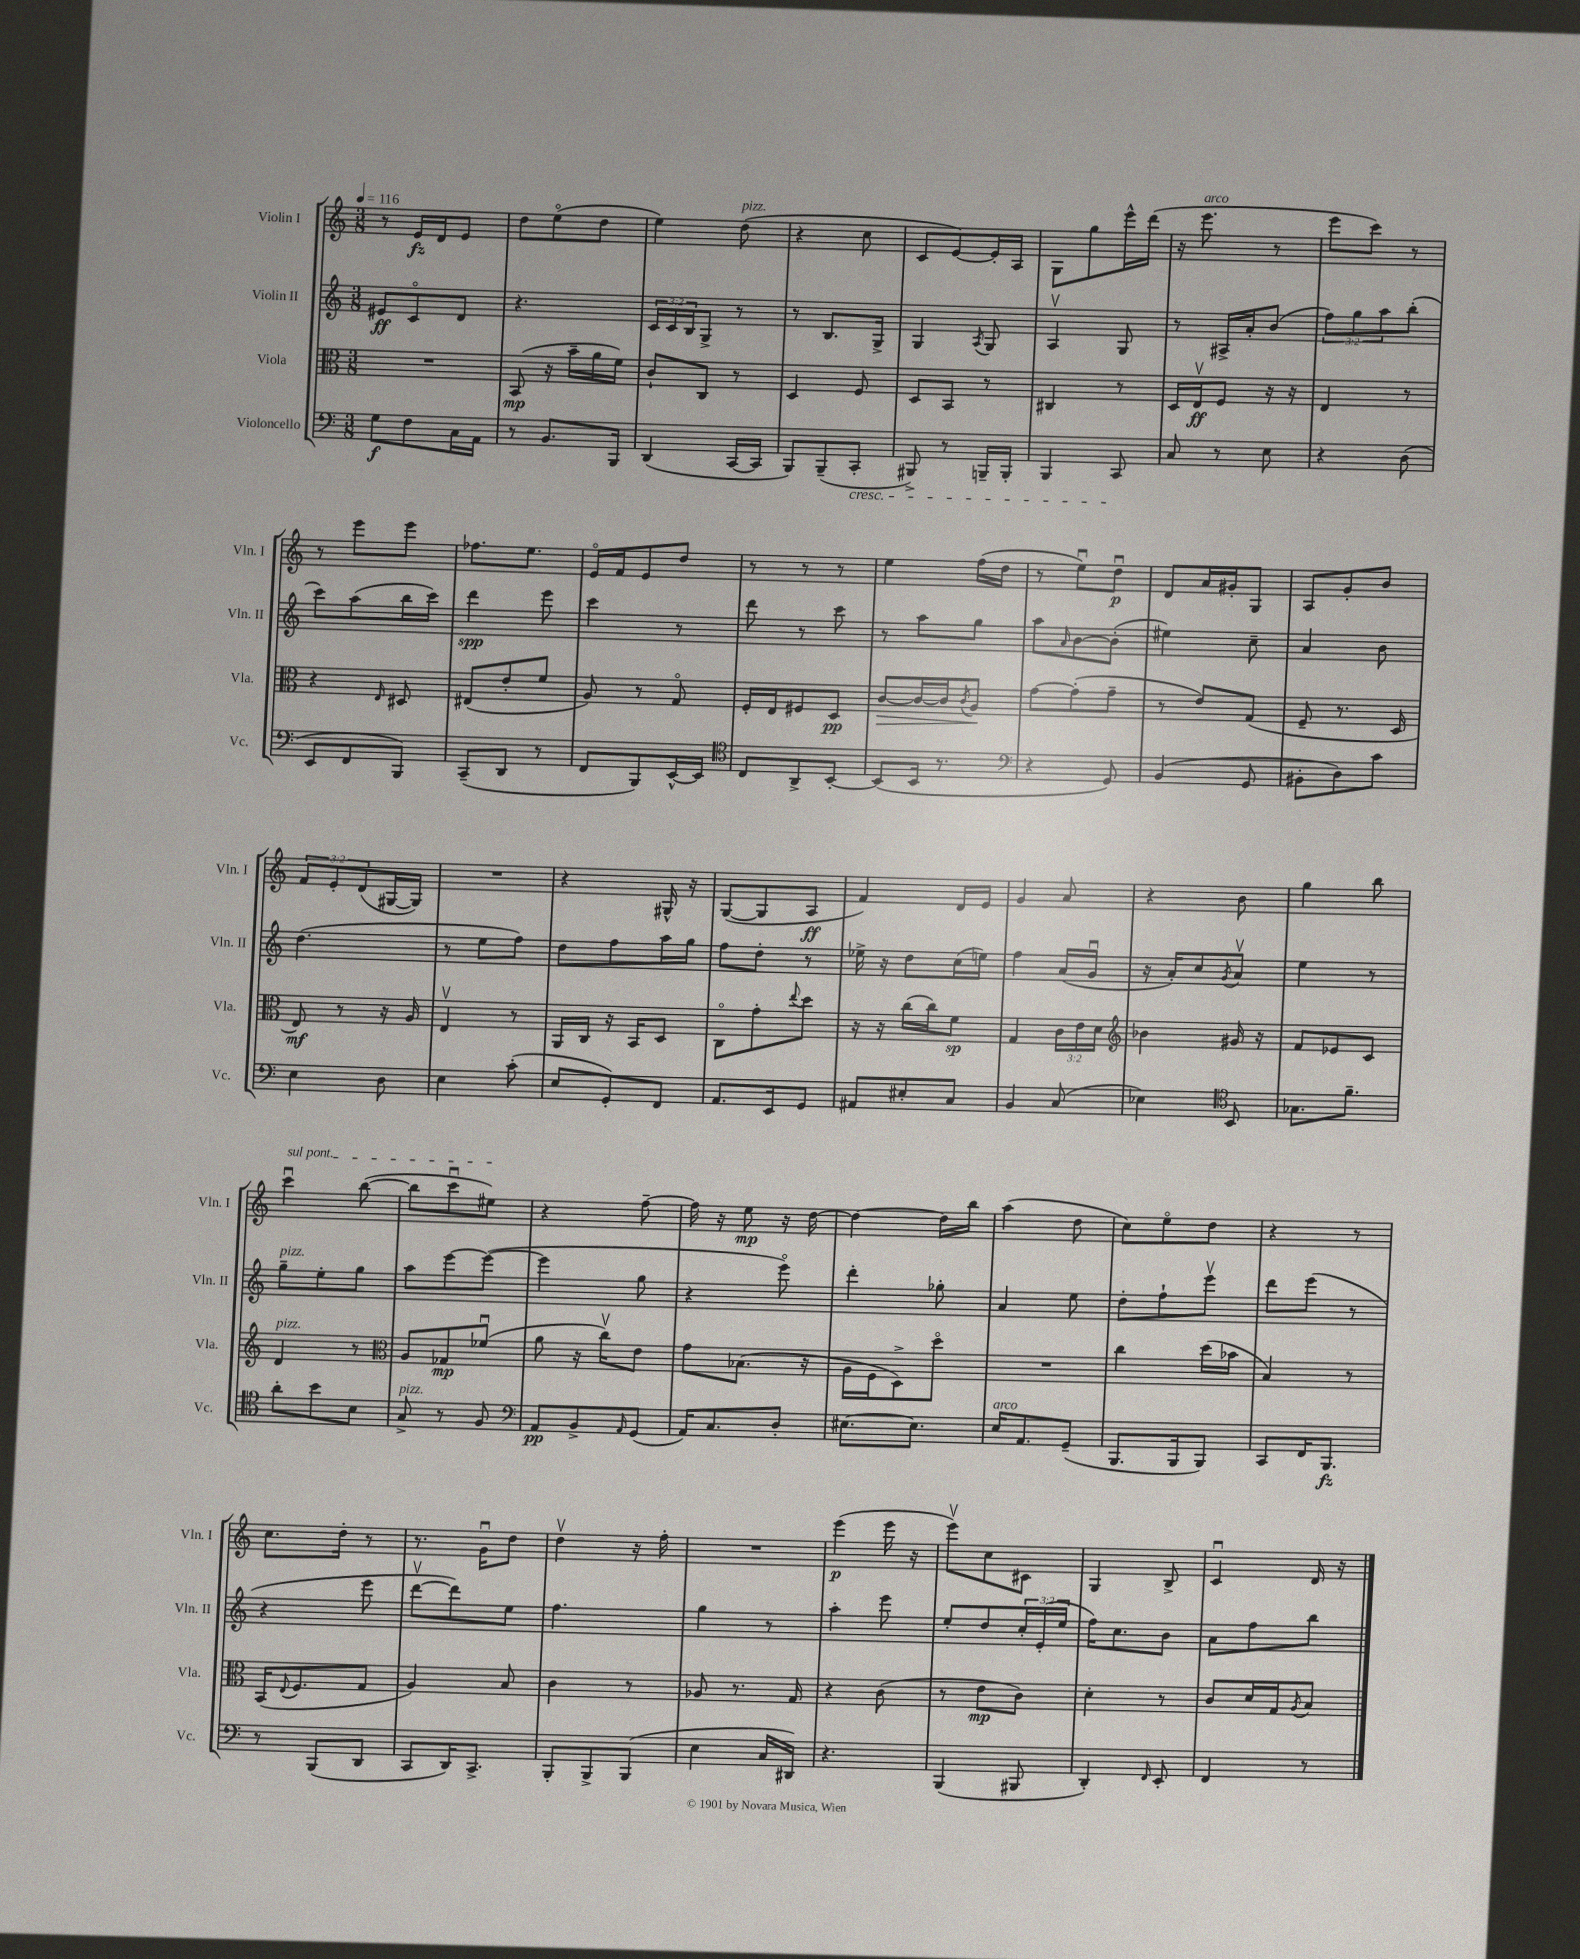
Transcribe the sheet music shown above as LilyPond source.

<<
\new StaffGroup <<
\new Staff = "s0" \with { instrumentName = "Violin I" shortInstrumentName = "Vln. I" } {
    \clef treble \key c \major \numericTimeSignature \time 3/8 \override Staff.TupletNumber.text = #tuplet-number::calc-fraction-text \tempo 4 = 116
    r8 e'16\fz d'16 e'8 |
    d''8 e''8\flageolet( d''8 |
    e''4) d''8^\markup { \italic "pizz." }( |
    r4 c''8 |
    c'8 e'8~) e'16-. a16 |
    g8 g''8 e'''16-^ d'''16( |
    r16 e'''8.^\markup { \italic "arco" } r8 |
    e'''8 c'''8) r8 |
    r8 e'''8 e'''8 |
    fes''8. e''8. |
    e'16\flageolet f'16 e'8 d''8 |
    r8 r8 r8 |
    e''4 f''16( d''16 |
    r8 e''8\downbow) d''8\downbow\p |
    d'8 a'16 gis'16-. g8 |
    a8 g'8-. b'8 |
    \tuplet 3/2 { f'8 e'8-. d'8( } gis16~ gis16) |
    R4. |
    r4 gis16-^ r16 |
    g8~( g8 a8\ff |
    f'4) d'16 e'16 |
    g'4 a'8 |
    r4 b'8 |
    g''4 b''8 |
    \once \override TextSpanner.bound-details.left.text = \markup { \italic "sul pont." } c'''4\downbow\startTextSpan b''8~( |
    b''8 c'''8\downbow eis''8\stopTextSpan) |
    r4 f''8~-- |
    f''16 r16 e''8\mp r16 d''16~ |
    d''4~ d''16 b''16 |
    a''4( d''8 |
    c''8) e''8\flageolet d''8 |
    r4 r8 |
    c''8. d''16-. r8 |
    r8. g'16\downbow d''8 |
    d''4\upbow r16 f''16-. |
    R4. |
    e'''4\p( e'''16 r16 |
    e'''8\upbow) c''8 cis'8 |
    g4 b8-> |
    c'4\downbow d'16 r16 \bar "|." |
}
\new Staff = "s1" \with { instrumentName = "Violin II" shortInstrumentName = "Vln. II" } {
    \clef treble \key c \major \numericTimeSignature \time 3/8 \override Staff.TupletNumber.text = #tuplet-number::calc-fraction-text
    eis'8\ff c'8\flageolet d'8 |
    r4. |
    \tuplet 3/2 { c'16 c'16 b16 } g8-> r8 |
    r8 b8. g16-> |
    g4 \acciaccatura { a8 } g8 |
    a4\upbow g8 |
    r8 ais16-> a'16-. b'8( |
    \tuplet 3/2 { f''8) g''8 a''8 } b''8-.( |
    c'''8) a''8( b''16 c'''16) |
    d'''4\spp e'''8 |
    c'''4 r8 |
    d'''8 r8 c'''8 |
    r8 a''8 g''8 |
    a''8 \grace { a'16 } b'8~ b'8-.( |
    eis''4) c''8-- |
    a'4 b'8 |
    d''4.( |
    r8 e''8 f''8) |
    d''8 f''8 a''16 g''16 |
    f''8 d''8-. r8 |
    ees''16-> r16 d''8 c''16( e''16) |
    f''4 a'16( g'16\downbow |
    r16 a'16-.) c''8 \acciaccatura { g'8 } a'8\upbow |
    e''4 r8 |
    g''8--^\markup { \italic "pizz." } e''8-. g''8 |
    a''8 e'''8~ e'''8~( |
    e'''4 g''8 |
    r4 e'''8\flageolet) |
    d'''4-. ges''8-. |
    a'4 e''8 |
    d''8-. f''8-! e'''8\upbow |
    d'''8 e'''8( r8 |
    r4 e'''8 |
    d'''8~\upbow d'''8) e''8 |
    f''4. |
    g''4 r8 |
    a''4-. e'''8 |
    e''8-. d''8 \tuplet 3/2 { c''16-. e'16-.( e''16 } |
    f''16) c''8. b'8 |
    a'8 f''8 b''8 \bar "|." |
}
\new Staff = "s2" \with { instrumentName = "Viola" shortInstrumentName = "Vla." } {
    \clef alto \key c \major \numericTimeSignature \time 3/8 \override Staff.TupletNumber.text = #tuplet-number::calc-fraction-text
    R4. |
    b,8\mp( r16 b'16-- a'16 f'16) |
    c'8-! c8 r8 |
    d4 f8 |
    d8 b,8 r8 |
    cis4 r8 |
    d16 e16\upbow\ff f8 r16 r16 |
    e4 r8 |
    r4 \grace { e16 } dis8 |
    eis8( e'8-. f'8 |
    a8) r8 g8\flageolet |
    f16-. e16 fis8 d8\pp |
    c'8~\> c'16~ c'16 \acciaccatura { c'8 } a8\! |
    g'8~ g'8-.( g'8-- |
    r8 e'8) g8( |
    f8-- r8. d16 |
    e8\mf) r8 r16 a16 |
    e4\upbow r8 |
    a,16 c16 r16 b,16 d8 |
    c8\flageolet g'8-. \appoggiatura { e''8 } d''8 |
    r16 r16 c''16( c''16) f'8\sp |
    g4 \tuplet 3/2 { c'16 e'16 d'16 } |
    \clef treble bes'4 gis'16 r16 |
    f'8 ees'8 c'8 |
    d'4^\markup { \italic "pizz." } r8 |
    \clef alto a8 ges8\mp fes'8\downbow( |
    a'8 r16 c''16\upbow) e'8 |
    g'8 bes8.( r16 |
    a16 f16 d8->) d''8\flageolet |
    R4. |
    c''4 d''16( bes'16 |
    b4) r8 |
    b,16( \appoggiatura { e8 } f8. g8 |
    a4) b8 |
    c'4 r8 |
    aes8 r8. g16 |
    r4 c'8( |
    r8 e'8\mp c'8) |
    d'4-. r8 |
    c'8 d'16 g16 \acciaccatura { a8 } b8 \bar "|." |
}
\new Staff = "s3" \with { instrumentName = "Violoncello" shortInstrumentName = "Vc." } {
    \clef bass \key c \major \numericTimeSignature \time 3/8
    g8\f f8 c16 a,16 |
    r8 b,8. b,,16 |
    d,4( c,16~ c,16 |
    b,,8) b,,8--( c,8-.\cresc |
    bis,,8->) r8 b,,16-- b,,16-. |
    b,,4 c,8\! |
    c8 r8 e8 |
    r4 d8( |
    e,8 f,8 b,,8) |
    c,8--( d,8 r8 |
    f,8 b,,8) e,16~-^ e,16 |
    \clef tenor c8 a,8-> b,8~-. |
    b,8( b,16 r8. |
    \clef bass r4 g,8) |
    b,4( g,8 |
    bis,8-. d8) c'8 |
    e4 d8 |
    e4 c'8-.( |
    e8 g,8-.) f,8 |
    a,8. e,16 g,8 |
    ais,8 eis8-. c8 |
    b,4 c8( |
    ees4) \clef tenor b,8 |
    ges8. f'8.-- |
    a'8-. b'8 b8 |
    g8->^\markup { \italic "pizz." } r8 f8 |
    \clef bass a,8\pp b,8-> \grace { a,16 } g,8( |
    a,16) c8. d8-. |
    eis8.~ eis8. |
    e16^\markup { \italic "arco" } a,8. g,8--( |
    b,,8. b,,16 b,,8) |
    c,8 f,16 b,,8.\fz |
    r8 b,,8( d,8 |
    c,8 d,16) c,8.-> |
    b,,8-. b,,8-> b,,8( |
    e4 c16 dis,16) |
    r4. |
    b,,4( bis,,8 |
    d,4-.) \grace { f,16 } e,8-. |
    f,4 r8 \bar "|." |
}
>>
>>
\layout { \context { \Score \remove "Bar_number_engraver" } }
